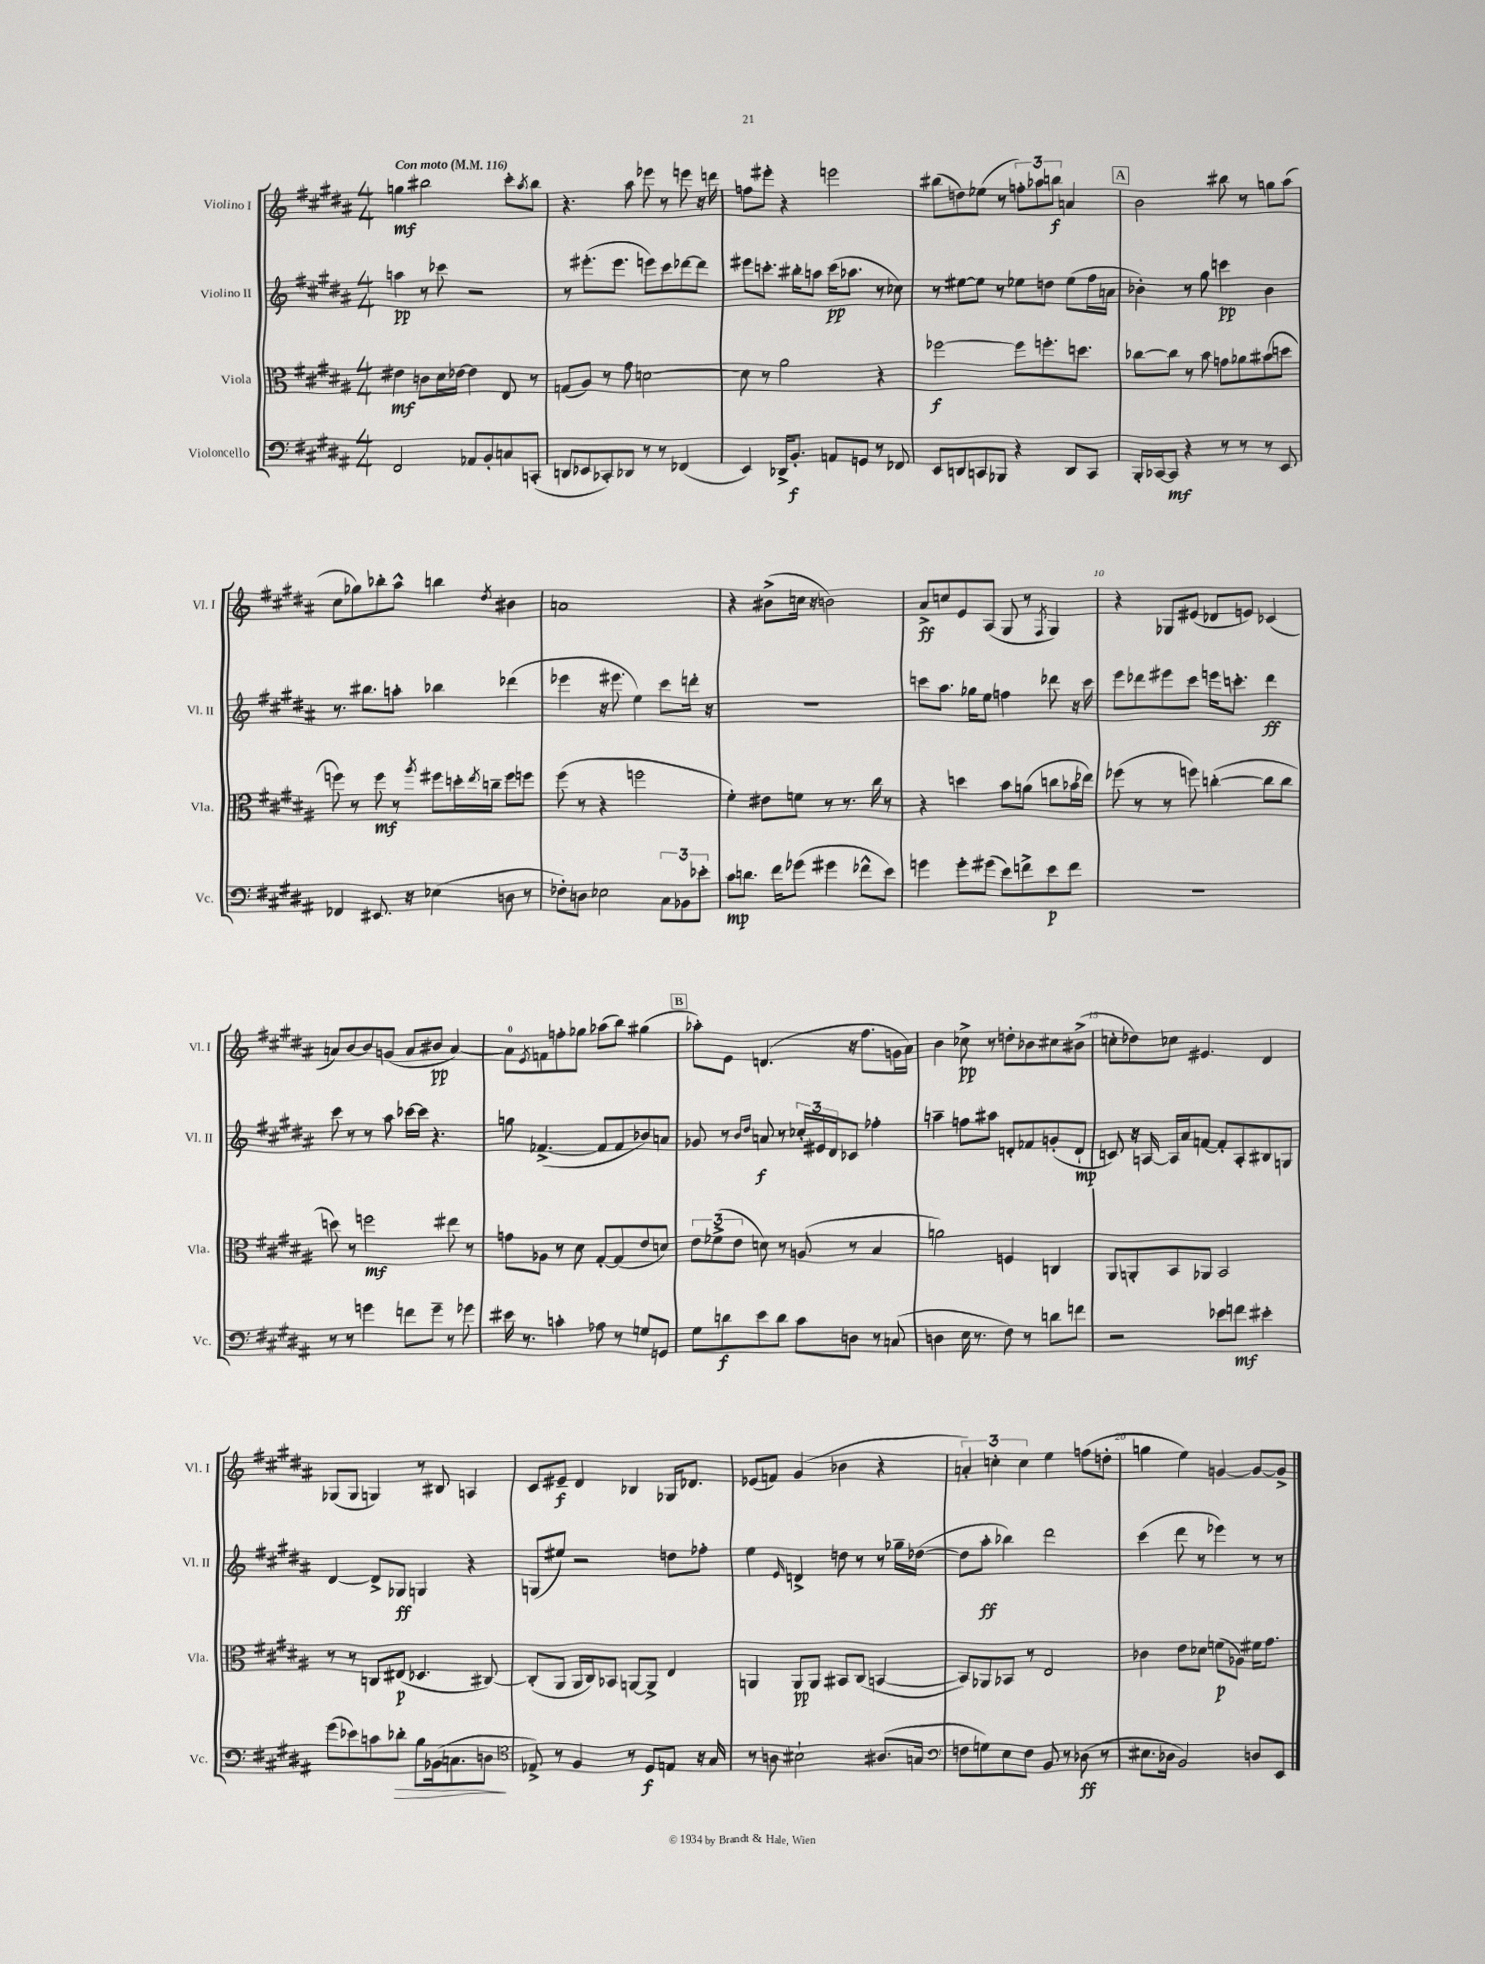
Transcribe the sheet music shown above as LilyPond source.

<<
\new StaffGroup <<
\new Staff = "s0" \with { instrumentName = "Violino I" shortInstrumentName = "Vl. I" } {
    \clef treble \key b \major \numericTimeSignature \time 4/4 \tempo "Con moto" 4 = 116
    g''4\mf bis''2 cis'''8-. \acciaccatura { ais''8 } bis''8 |
    r4. ais''8 ees'''8 r8 e'''8 r16 d'''16 |
    f''8 eis'''8-. r4 e'''2 |
    bis''8( d''8) ees''8( r8 \tuplet 3/2 { f''8-.) aes''8 b''8\f } a'4 |
    \mark \markup { \box "A" } b'2 bis''8 r8 g''8 ais''8( |
    cis''8 ges''8) bes''8-. ais''8-^ b''4 \acciaccatura { dis''8 } bis'4 |
    a'1 |
    r4 bis'8->( c''16 r16 b'2) |
    ais'8->\ff c''8 e'8 ais8( gis8 r8 \acciaccatura { fis8 } gis4) |
    r4 ges8 eis'8( des'8 e'8) ces'4( |
    a'8) b'8~ b'8 g'8( a'8 bis'8\pp a'4~) |
    a'8-0 \acciaccatura { e'8 } f'8 f''8-. ges''8 aes''8( b''8) gis''4( |
    \mark \markup { \box "B" } aes''8-.) e'8 d'4.( r16 fis''8. g'16 ais'16) |
    b'4 ces''8->\pp r8 d''8-. bes'8 cis''8 bis'8->( |
    c''8-. des''8) ces''8 eis'4. dis'4 |
    ges8( ges8 g4) r8 bis8 a4 |
    cis'8 eis'8--\f dis'4 bes4 ges16 des'8. |
    ees'8( f'8) gis'4( bes'4 r4 |
    \tuplet 3/2 { a'4-.) c''4-. c''4 } e''4 f''8( d''8-. |
    g''4 e''4) g'4~ g'8~ g'8-> \bar "|." |
}
\new Staff = "s1" \with { instrumentName = "Violino II" shortInstrumentName = "Vl. II" } {
    \clef treble \key b \major \numericTimeSignature \time 4/4
    a''4\pp r8 ces'''8 r2 |
    r8 eis'''8.-.( eis'''8. e'''8) cis'''8 des'''8~ des'''8 |
    eis'''8 c'''8.-. bis''16-. a''8 c'''16\pp( aes''8. r8 ces''8) |
    r8 eis''8~ eis''8 r8 ees''8 d''8 ees''8( fis''16 a'16 |
    \mark \markup { \box "A" } bes'4-.) r8 gis''8 c'''4\pp bes'4 |
    r8. bis''8. a''8-. bes''4 des'''4( |
    ees'''4 r16 eis'''8. e''4) cis'''8 d'''16-. r16 |
    R1 |
    c'''8 ais''8. ges''16 e''8 f''4 des'''8 r16 c'''16 |
    e'''8 des'''8 eis'''8 cis'''8 e'''16 c'''8.-. des'''4\ff |
    cis'''8 r8 r8 ais''8 ces'''16~ ces'''16 r4. |
    g''8 fes'4.~->( fes'8 fes'8 bes'8) a'8 |
    \mark \markup { \box "B" } ges'8 r8 \grace { b'16 dis''16 } a'8\f r8 \tuplet 3/2 { ces''16-. eis'16 dis'16 } ces'8 fes''4-. |
    a''4-- f''8 ais''8 d'8-. fes'8 g'8-.( d'8-!\mp |
    c'8) r16 a16~ a16 ais'16 f'8~ f'8-. a8-. bis8 g8 |
    dis'4~ dis'8-> ges8\ff g4 r4 |
    g8( eis''8) r2 d''8 fes''8-. |
    e''4 \grace { e'16 } d'4-> d''8 r8 r8 ges''16-- des''16~( |
    des''8 ais''8-.\ff bes''4) dis'''2 |
    cis'''4( dis'''8 r8 ees'''4) r8 r8 \bar "|." |
}
\new Staff = "s2" \with { instrumentName = "Viola" shortInstrumentName = "Vla." } {
    \clef alto \key b \major \numericTimeSignature \time 4/4
    eis'4\mf c'8 dis'16 ees'16~ ees'4 e8 r8 |
    g8( ais8) r8 gis'8 d'2~ |
    d'8 r8 ais'2 r4 |
    fes''2~\f fes''8 f''8.-. d''8. |
    \mark \markup { \box "A" } ces''8~ ces''8 r8 b'8 g'8 aes'8 bis'8( d''8 |
    f''8) r8 f''8\mf r8 \acciaccatura { ais''8 } fis''8 d''16-. \acciaccatura { e''8 } c''16-- fis''8 f''8 |
    fis''8( r8 r4 f''2 |
    fis'4-.) eis'8 f'8 r8 r8. cis''16 r8 |
    r4 d''4 b'8 a'8( c''8 bes'16 ees''16) |
    fes''8( r8 r8 f''8) c''4~-.( c''8 c''8 |
    d''8) r8 f''2\mf eis''8 r8 |
    g'8 aes8 r8 dis'8 gis8~-. gis8( e'8 d'8) |
    \mark \markup { \box "B" } \tuplet 3/2 { e'8 fes'8->( e'8 } d'8) r8 a8( r8 b4 |
    a'2) f4 c4 |
    ais,8 a,8-. b,8 aes,8 b,2 |
    r8 r8 c8 eis8\p( des4. cis8~) |
    cis8-.( ais,8 ais,16 cis16) bes,8 a,8~ a,8-> e4 |
    a,4 a,8\pp a,8 bis,8 cis8( b,4~ |
    b,8) aes,8 bes,8 r8 e2 |
    ces'4 e'8 des'8 f'8\p( aes8) fis'16 gis'8. \bar "|." |
}
\new Staff = "s3" \with { instrumentName = "Violoncello" shortInstrumentName = "Vc." } {
    \clef bass \key b \major \numericTimeSignature \time 4/4
    fis,2 aes,8 b,8-. c8 c,8-.( |
    d,8 ees,8 ces,8-.) des,8 r8 r8 fes,4( |
    e,4) des,16-> b,8.-.\f a,8 g,8 r8 fes,8 |
    e,8 d,8 c,8 bes,,8 r4 d,8 c,8 |
    \mark \markup { \box "A" } b,,16-. ces,16~ ces,8\mf r4 r8 r8 r8 e,8 |
    fes,4 eis,8. r16 ees4( d8 r8 |
    fes8-.) d8 ees2 \tuplet 3/2 { cis8 bes,8 ees'8-. } |
    cis'8\mp d'8. fis'16 ges'8( gis'4 fes'8-^ e'8) |
    g'4 g'8-. gis'8( e'8) f'8-> e'8\p f'8 |
    R1 |
    r8 r8 g'4 f'8 g'8-- r8 ges'8 |
    eis'16 r8. c'4-. aes8 r8 g8 g,8 |
    \mark \markup { \box "B" } gis8 d'8\f e'8 d'8 cis'8 d8 r8 c8( |
    d4 e16 r8. fis8) r8 d'8 f'8 |
    r2 ees'8 f'8\mf eis'4-. |
    gis'8( ees'8) c'8 des'8-.\> b8 bes,16( c8. d8\! |
    \clef tenor ees8->) r8 fis4 r8 dis8\f e8 r16 gis16 |
    r8 a8 bis2-! ais8.( g16 |
    \clef bass f8 g8) e8 f8 b,8 r8 des8\ff( r8 |
    eis8. des16 b,2) d8 e,8 \bar "|." |
}
>>
>>
\layout { \context { \Score \override BarNumber.break-visibility = ##(#f #t #t) barNumberVisibility = #(every-nth-bar-number-visible 5) } }
